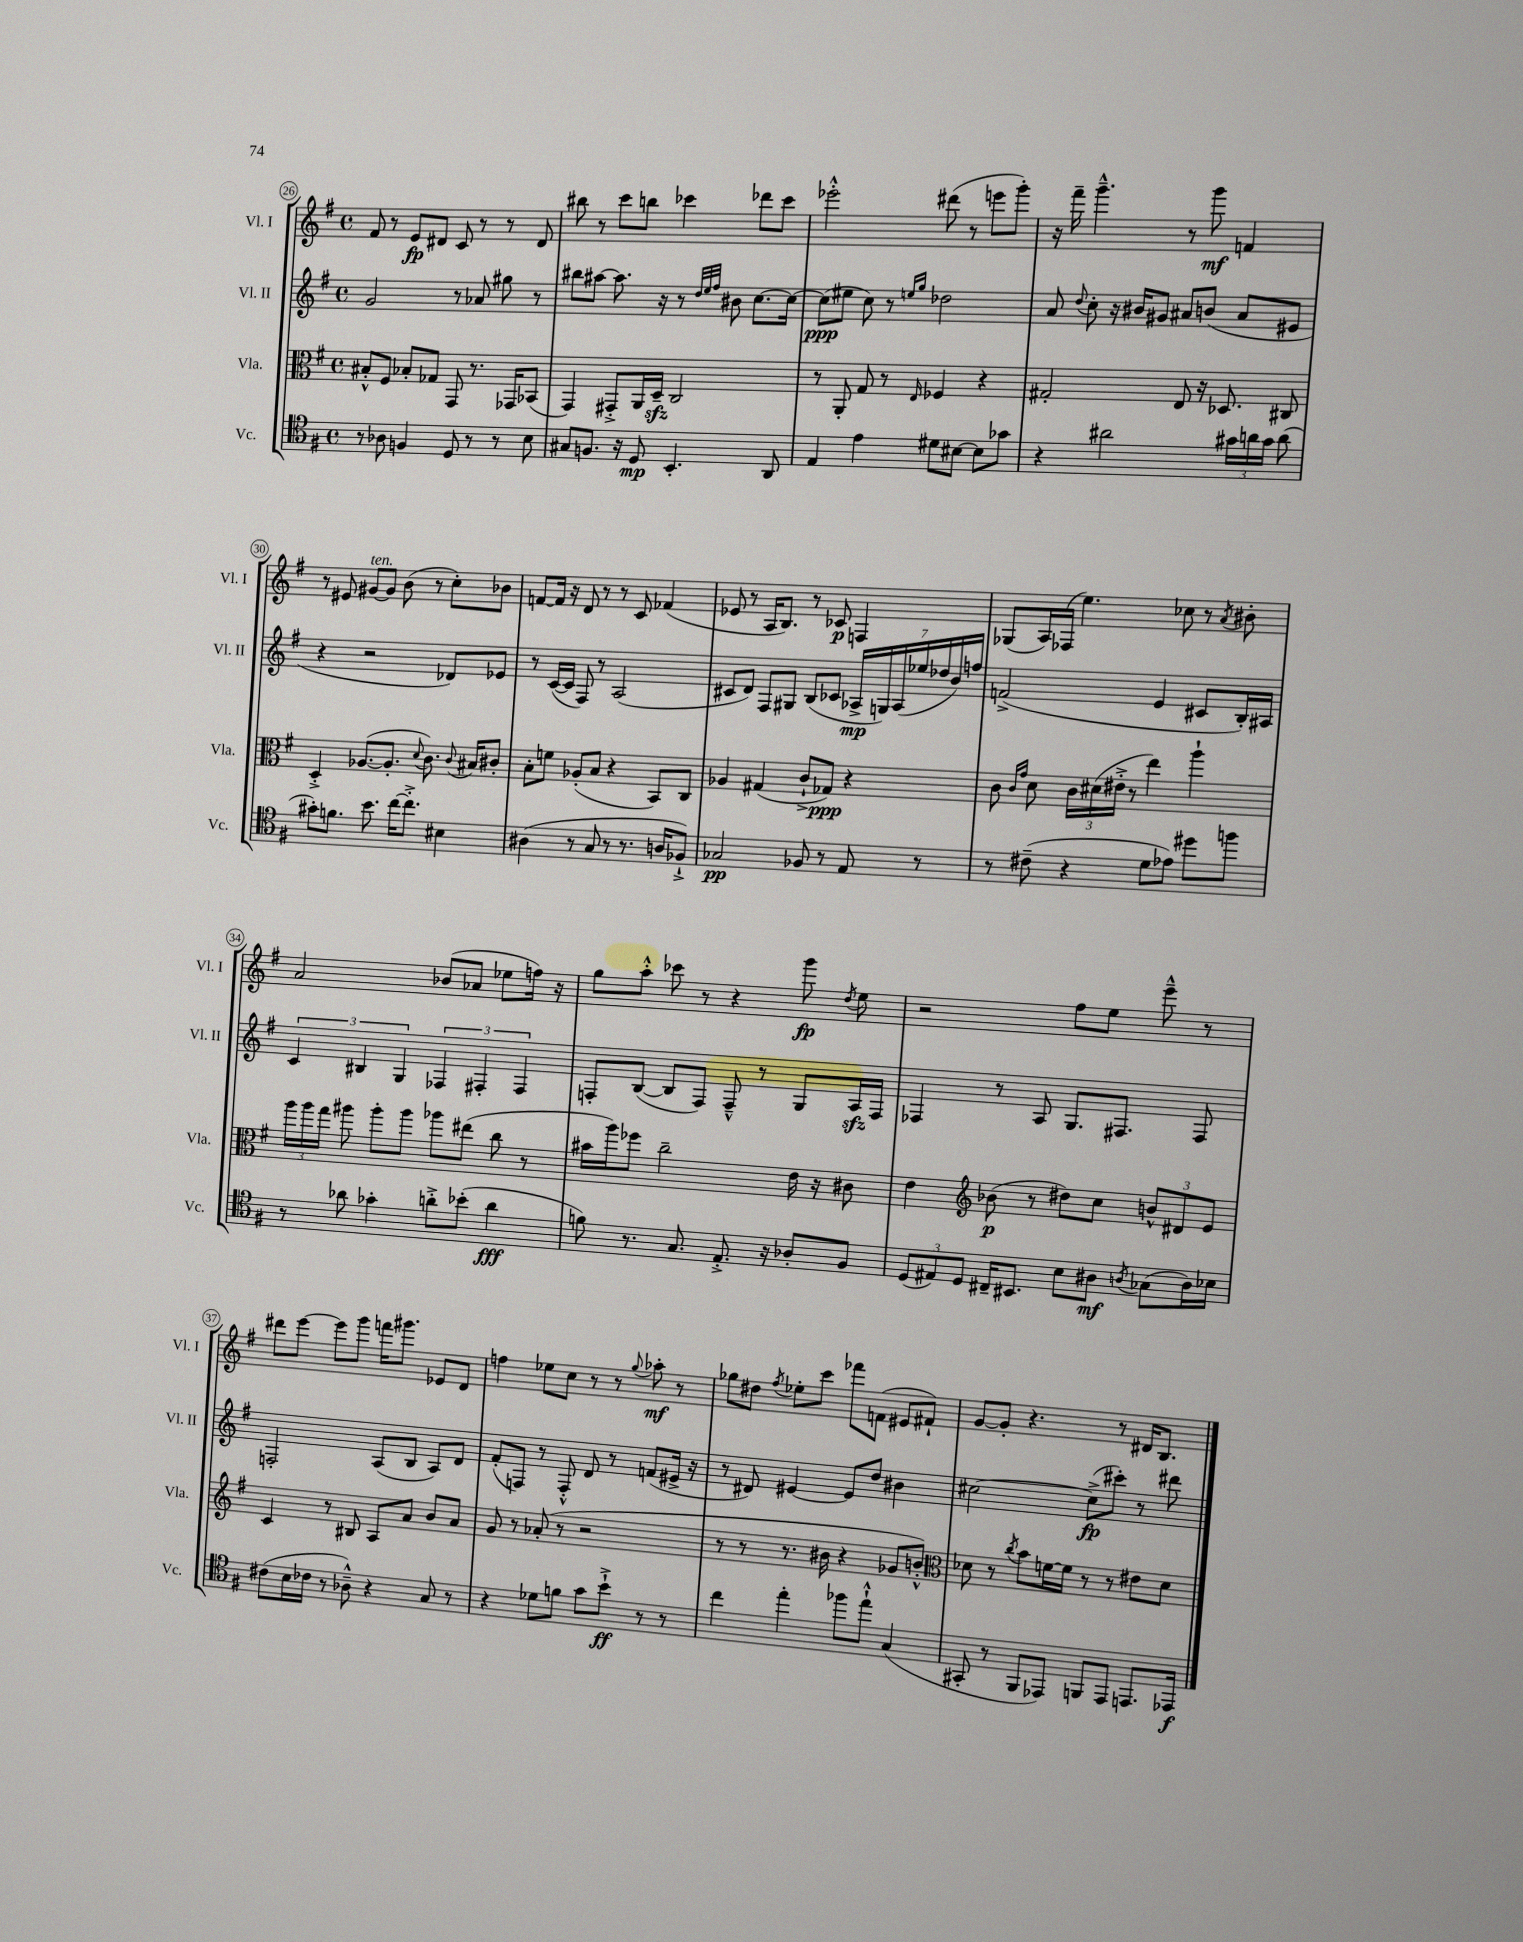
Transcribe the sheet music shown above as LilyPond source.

<<
\new StaffGroup <<
\new Staff = "s0" \with { instrumentName = "Vl. I" shortInstrumentName = "Vl. I" } {
    \clef treble \key g \major \defaultTimeSignature \time 4/4
    \autoBeamOff fis'8 r8 e'8[\fp dis'8] c'8 r8 r8 dis'8 |
    bis''8 r8 c'''8[ b''8] ces'''4 des'''8[ ces'''8] |
    ees'''2-.-^ dis'''8( r8 e'''8[ g'''8]-.) |
    r16 fis'''16-- g'''4.---^ r8 g'''8\mf f'4 |
    r8 eis'8 gis'8[~^\markup { \italic "ten." } gis'8] b'8( r8 c''8[-.) bes'8] |
    f'8[~ f'16] r16 d'8 r8 r8 c'8 fes'4( |
    ees'8 r8 a16[ b8.]) r8 ces'8\p f4 |
    ges8[( a16) fes16]( e''4.) ces''8 r8 \acciaccatura { a'8 } bis'8-. |
    a'2 bes'8[( aes'8] ees''8[ f''16]) r16 |
    g''8[ a''8]-.-^ ces'''8 r8 r4 g'''8\fp \acciaccatura { d''8 } e''8 |
    r2 fis''8[ e''8] e'''8---^ r8 |
    dis'''8[ e'''8]~ e'''8[ g'''8] f'''16[ gis'''8.] ees'8[ d'8] |
    f''4 ees''8[ c''8] r8 r8 \appoggiatura { g''8 } aes''8-.\mf r8 |
    ges''8[ dis''8] \acciaccatura { fis''8 } ees''8[-. c'''8] fes'''8[ f'8]( eis'8[ fis'8]-!) |
    g'8[~ g'8]-. r4. r8 dis'16[ b8.] \bar "|." |
}
\new Staff = "s1" \with { instrumentName = "Vl. II" shortInstrumentName = "Vl. II" } {
    \clef treble \key g \major \defaultTimeSignature \time 4/4
    \autoBeamOff g'2 r8 aes'8 gis''8 r8 |
    bis''8[ ais''8]~ ais''8. r16 r8 \grace { d''32[ e''32 fis''32] } bis'8 c''8.[~ c''16]~ |
    c''8[\ppp( eis''8] c''8) r8 \grace { e''16[ g''16] } des''2 |
    a'8 \appoggiatura { d''8 } c''8-. r16 bis'16[ gis'8] ais'8[ b'8]( ais'8[ eis'8] |
    r4 r2 des'8[) ees'8] |
    r8 c'16[~( c'16] fis8) r8 a2( |
    cis'8[ d'8]) fis8[ gis8] b8[( ces'8] \tuplet 7/4 { aes16[->\mp g16) aes16( ees''16 des''16 b'16) f''16] } |
    f'2->( e'4 cis'8[ b16-.) ais16] |
    \tuplet 3/2 { c'4 bis4 g4 } \tuplet 3/2 { fes4 fis4-. fis4 } |
    f8[-. b8]~( b8[ f8]) f8---^ r8 g8[ a16\sfz f16] |
    fes4 r8 a8 g8.[ fis8.] fis8 |
    f2-. a8[( b8] a8[) d'8] |
    fis'8[-.( f8]) r8 f8-.-^ d'8 r8 f'8[( eis'16]-> r16 |
    r8 dis'8) eis'4~ eis'8[ d''8] bis'4 |
    cis''2~ cis''8[->\fp( cis'''8]-.) r8 dis'''8 \bar "|." |
}
\new Staff = "s2" \with { instrumentName = "Vla." shortInstrumentName = "Vla." } {
    \clef alto \key g \major \defaultTimeSignature \time 4/4
    \autoBeamOff bis8[-.-^ fis8] bes8[-. ges8] g,8 r8. ges,16[ bes,8]( |
    g,4) gis,8[-.-> a,16 d16]--\sfz c2 |
    r8 a,8-. g8 r8 \grace { e16 } fes4 r4 |
    gis2-. e8 r16 des8. cis8 |
    d4-.-> aes8.[~( aes8.]-. \appoggiatura { d'8 } c'8.) \appoggiatura { c'8 } bis16[ cis'8]-. |
    b8[-. f'8] aes8[-.( b8] r4 b,8[) c8] |
    aes4 gis4( c'8[-!-> ges8]\ppp) r4 |
    c'8 \grace { c'16[ g'16] } d'8 \tuplet 3/2 { c'16[ dis'16( eis'16]-.-> } r8 e''4) a''4-! |
    \tuplet 3/2 { a''16[ a''16 g''16] } ais''8 ais''8[-. ais''8] aes''8[ eis''8]( c''8 r8 |
    bis'16[ a''16) fes''8] c''2-- e'16 r16 cis'8 |
    e'4 \clef treble bes'8\p( r8 dis''8[) c''8] \tuplet 3/2 { b'8[-^ dis'8 e'8] } |
    c'4 r8 bis8 a8[ a'8] b'8[ a'8] |
    g'8 r8 aes'8-.( r8 r2 |
    r8 r8 r8. bis'16 r4 ges'8[ b'8]-.-^) |
    \clef alto des'8 r8 \acciaccatura { c''8 } b'8[ f'16~ f'16] r8 r8 eis'8[ des'8] \bar "|." |
}
\new Staff = "s3" \with { instrumentName = "Vc." shortInstrumentName = "Vc." } {
    \clef tenor \key g \major \defaultTimeSignature \time 4/4
    \autoBeamOff r8 aes8 f4 d8 r8 r8 b8 |
    gis8[ f8.] r16 d8\mp b,4.-. a,8 |
    e4 e'4 dis'8[ bis8]~ bis8[ ges'8] |
    r4 ais'2 \tuplet 3/2 { gis'16[ a'16 gis'16] } a'8( |
    gis'8[-.) f'8.] b'8. c''16[~ c''8.]-.-> bis4 |
    ais4( r8 g8 r8 r8. a16[ fes8]-!->) |
    ges2\pp fes8 r8 e8 r8 |
    r8 cis'8--( r4 d'8[ ees'8]) dis''8[ f''8] |
    r8 aes'8 ges'4-. a'8[-.-> bes'8]-.( a'4\fff |
    f'8) r8. g8. e8.-.-> r16 aes8[-. fis8] |
    \tuplet 3/2 { d8[( eis8) d8] } cis16[-- bis,8.] b8[ ais8]\mf \acciaccatura { a8 } ges8[( a16) bes16] |
    cis'8[( b16 ces'16] r8 aes8---^) r4 g8 r8 |
    r4 des'8[ f'8] g'8[ b'8]-!->\ff r8 r8 |
    c''4 e''4-. fes''8[ e''8]-!-^ g4( |
    gis,8-. r8 fis,8[ ees,8]) f,8[ ees,8] e,8.[ ees,16]\f \bar "|." |
}
>>
>>
\layout { \context { \Score currentBarNumber = #26 \override BarNumber.stencil = #(make-stencil-circler 0.1 0.3 ly:text-interface::print) } }
